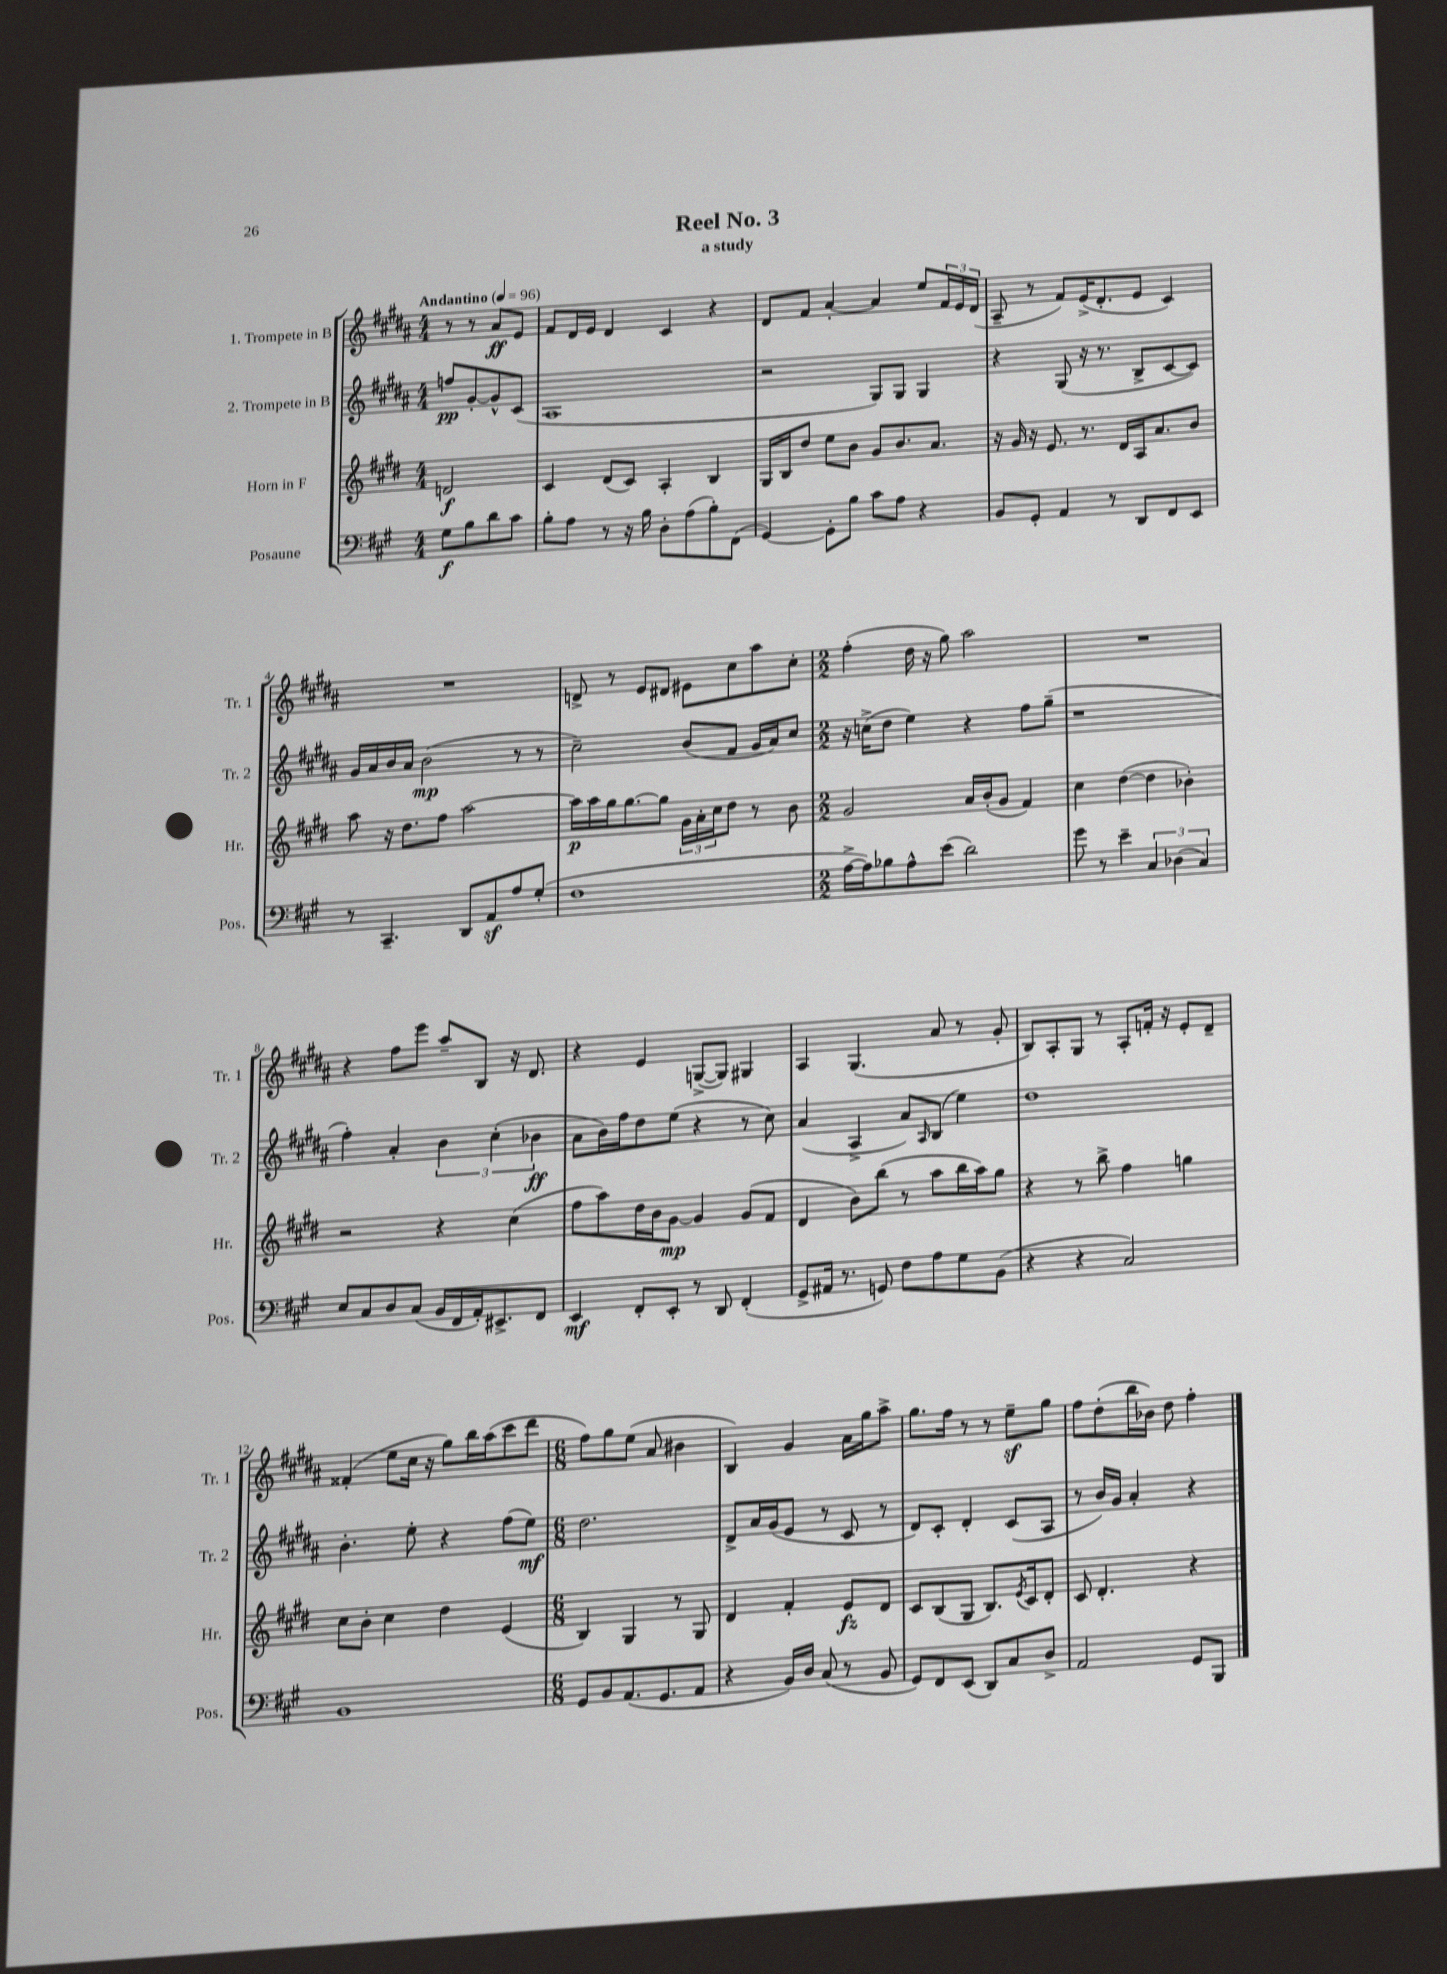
\header { title = "Reel No. 3" subtitle = "a study" }
<<
\new StaffGroup <<
\new Staff = "s0" \with { instrumentName = "1. Trompete in B" shortInstrumentName = "Tr. 1" } {
    \clef treble \key b \major \numericTimeSignature \time 4/4 \partial 2 \tempo "Andantino" 4 = 96
    r8 r8 ais'8\ff e'8 |
    fis'8 dis'16 e'16 dis'4 cis'4 r4 |
    dis'8 fis'8 ais'4~-. ais'4 e''8 \tuplet 3/2 { fis'16 e'16 dis'16( } |
    ais8-- r8 fis'8) e'16->( dis'8.-. e'8 cis'4) |
    R1 |
    d'8-> r8 e'8 dis'8 eis'8 cis''8 ais''8 cis''8-. |
    \numericTimeSignature \time 2/2 fis''4-.( dis''16 r16 gis''8) ais''2 |
    R1 |
    r4 fis''8 e'''8 ais''8-- b8 r16 dis'8. |
    r4 e'4 g8~->( g8) gis4 |
    ais4 gis4.( ais'8 r8 gis'8-. |
    b8) ais8-. gis8 r8 ais8-. f'16-. r16 e'8-. dis'8-- |
    fisis'4-.( e''8 cis''16 r16 gis''8) b''16 ais''16( cis'''8 dis'''8 |
    \numericTimeSignature \time 6/8 fis''8) gis''8 e''8( ais'8 bis'4 |
    b4) gis'4 ais'16 gis''16 ais''8-> |
    gis''8. fis''16 r8 r8 e''8--\sf gis''8 |
    fis''8 dis''8-.( b''16 bes'16) dis''8 fis''4-. \bar "|." |
}
\new Staff = "s1" \with { instrumentName = "2. Trompete in B" shortInstrumentName = "Tr. 2" } {
    \clef treble \key b \major \numericTimeSignature \time 4/4 \partial 2
    f''8\pp gis'8~-. gis'8-^ cis'8( |
    ais1 |
    r2 gis8) gis8 gis4 |
    r4 gis8( r16 r8. b8-> cis'8~ cis'8) |
    gis'16 ais'16 b'16 ais'16 b'2\mp( r8 r8 |
    cis''2--) b'8( fis'8 gis'16 ais'16) cis''8 |
    \numericTimeSignature \time 2/2 r16 c''16->( dis''8 e''4) r4 fis''8 gis''8--( |
    r1 |
    fis''4-.) ais'4-. \tuplet 3/2 { b'4 cis''4-.( bes'4\ff } |
    ais'8 b'16) fis''16 dis''8 e''8( r4 r8 cis''8) |
    ais'4( ais4-> ais'8) \grace { ais16 } b8( e''4) |
    dis''1 |
    b'4.-. e''8-. r4 fis''8( e''8\mf) |
    \numericTimeSignature \time 6/8 dis''2. |
    dis'8-> ais'16 gis'16( e'8 r8 cis'8 r8 |
    dis'8) cis'8-. dis'4-. cis'8( ais8 |
    r8 b'16) gis'16 ais'4-. r4 \bar "|." |
}
\new Staff = "s2" \with { instrumentName = "Horn in F" shortInstrumentName = "Hr." } {
    \clef treble \key e \major \numericTimeSignature \time 4/4 \partial 2
    d'2\f |
    cis'4 dis'8( cis'8) a4-. b4 |
    gis16 b16 dis''8 e''8 b'8 gis'8 b'8. a'8. |
    r16 gis'16 r16 e'8. r8. dis'16 a16 a'8. b'8 |
    a''8 r16 dis''8. fis''8 a''2~ |
    a''16\p a''16 gis''16 gis''8.~ gis''8 \tuplet 3/2 { gis'16 a'16-. cis''16 } dis''8 r8 b'8 |
    \numericTimeSignature \time 2/2 gis'2 a'16 b'16-.( gis'8 fis'4) |
    cis''4 dis''4~( dis''4 bes'4-.) |
    r2 r4 cis''4( |
    fis''8 a''8) dis''16 b'16 gis'8~\mp gis'4 gis'8( fis'8 |
    dis'4 b'8) b''8( r8 a''8 b''16 a''16) gis''8 |
    r4 r8 b''8-> fis''4 g''4 |
    cis''8 b'8-. cis''4 dis''4 e'4( |
    \numericTimeSignature \time 6/8 b4) gis4 r8 gis8 |
    dis'4 fis'4-. e'8\fz dis'8 |
    cis'8 b8( gis8 b8.) \acciaccatura { e'8 } cis'16 dis'8-. |
    cis'8 dis'4.-. r4 \bar "|." |
}
\new Staff = "s3" \with { instrumentName = "Posaune" shortInstrumentName = "Pos." } {
    \clef bass \key a \major \numericTimeSignature \time 4/4 \partial 2
    gis8\f b8 d'8 cis'8 |
    b8-. a8 r8 r16 b16 d8-. a8( b8-.) fis,8( |
    gis,4~) gis,8-. b8 cis'8 a8 r4 |
    b,8 gis,8-. a,4 r8 d,8 fis,8 e,8 |
    r8 cis,4.-- d,8 a,8\sf a8 gis8-.( |
    fis1 |
    \numericTimeSignature \time 2/2 a16~-> a16) bes8 a8-^ e'8( d'2) |
    gis'8 r8 e'4-- \tuplet 3/2 { cis4 des4( cis4) } |
    e8 cis8 d8 cis8( b,16 fis,16 a,16-.) eis,8.-> fis,8 |
    e,4\mf fis,8-. e,8-. r8 d,8 fis,4-.( |
    gis,8-> ais,16 r8. g,8) fis8 a8 gis8 b,8( |
    r4 r4 cis2) |
    b,1 |
    \numericTimeSignature \time 6/8 gis,8 b,8 a,8.( gis,8. a,8 |
    r4 b,16) d16 cis8( r8 b,8 |
    gis,8) fis,8 e,8( d,8) cis8 d8-> |
    a,2 gis,8 b,,8 \bar "|." |
}
>>
>>
